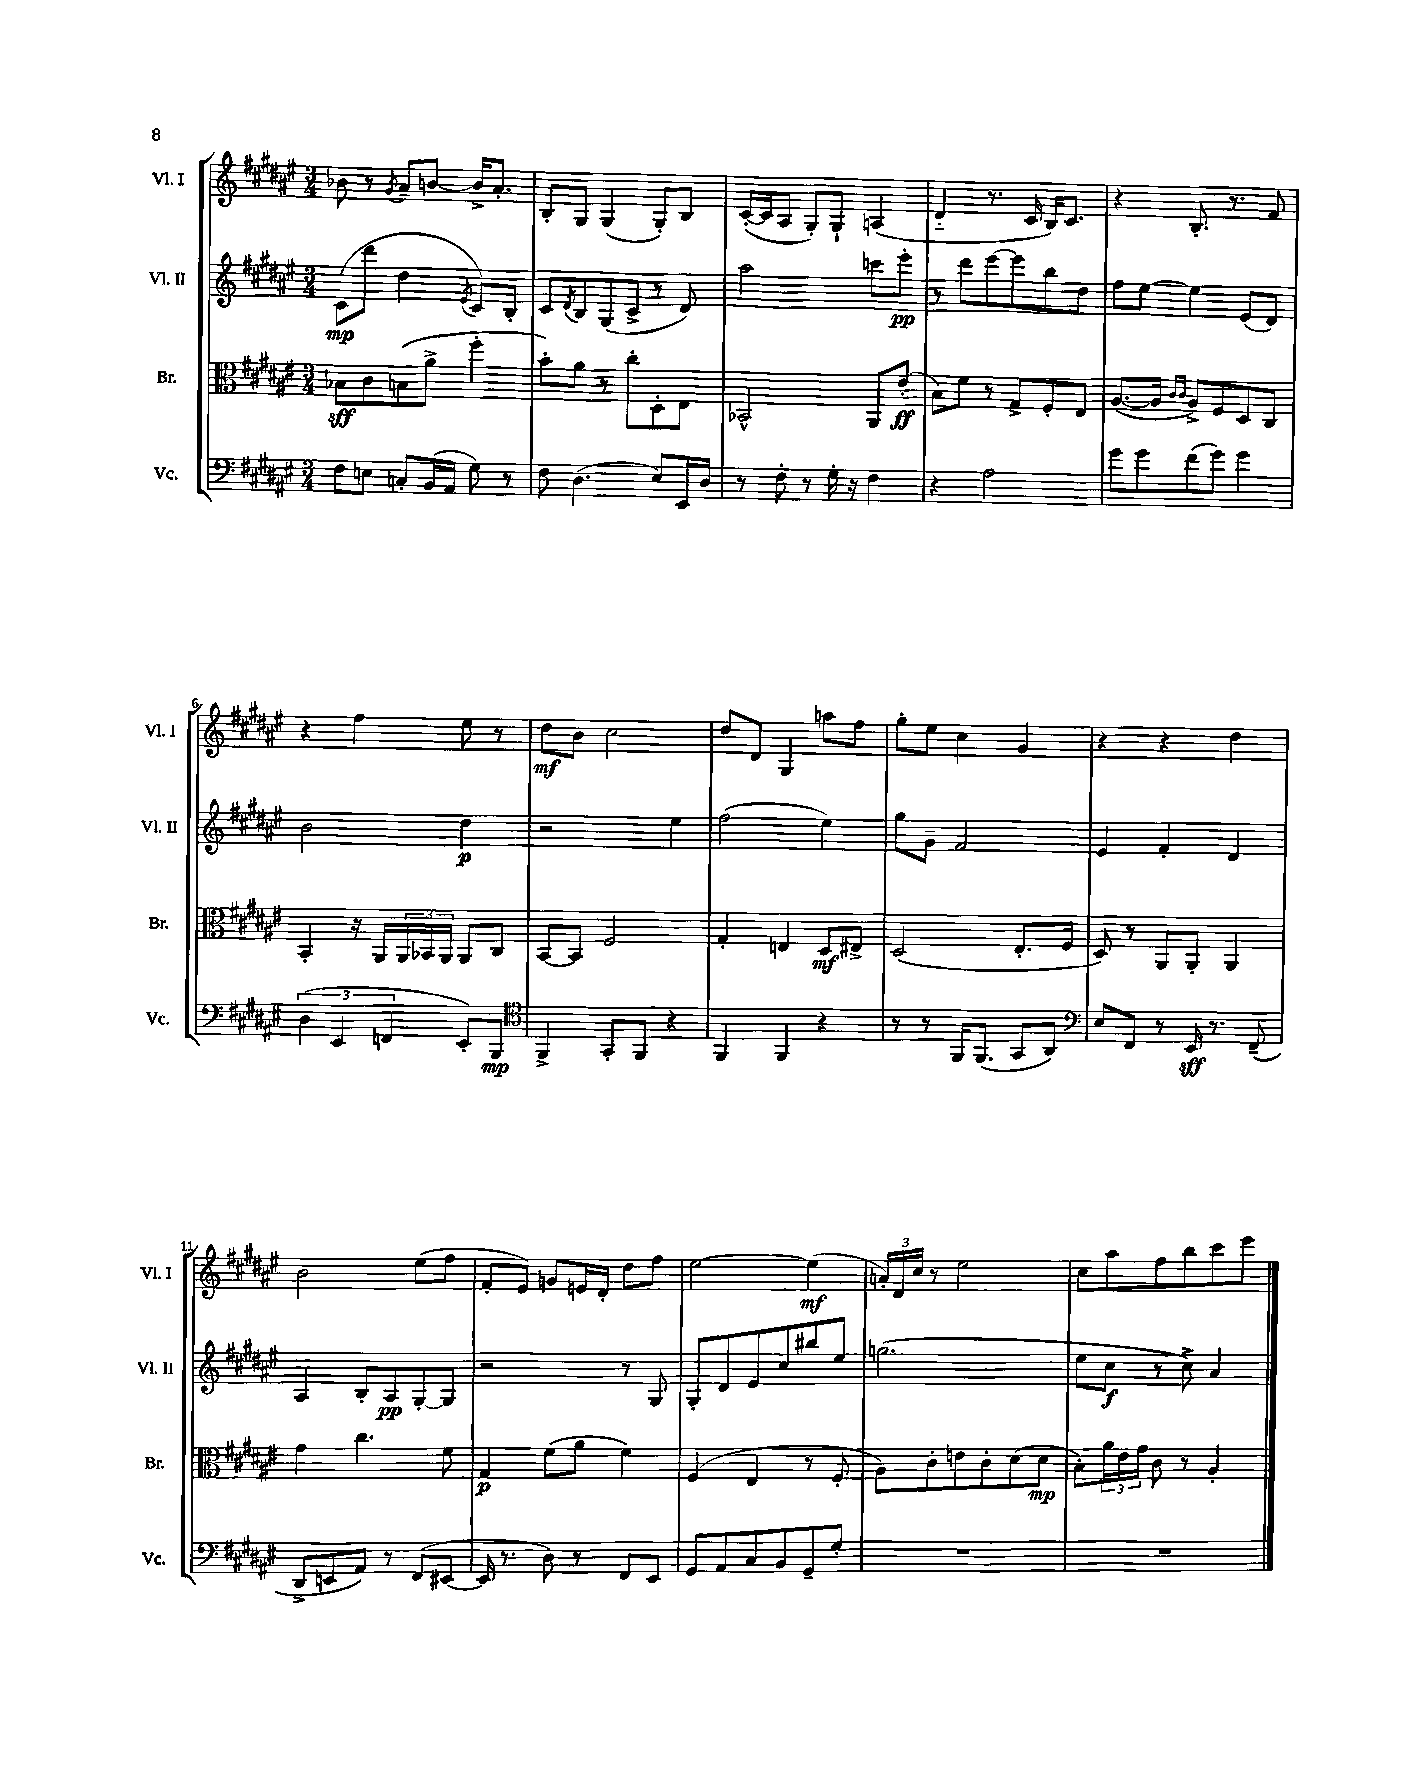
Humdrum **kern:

**kern	**dynam	**kern	**dynam	**kern	**dynam	**kern	**dynam
*part4	*part4	*part3	*part3	*part2	*part2	*part1	*part1
*staff4	*staff4	*staff3	*staff3	*staff2	*staff2	*staff1	*staff1
*I"Vc.	*	*I"Br.	*	*I"Vl. II	*	*I"Vl. I	*
*I'Vc.	*	*I'Br.	*	*I'Vl. II	*	*I'Vl. I	*
*clefF4	*	*clefC3	*	*clefG2	*	*clefG2	*
*k[f#c#g#d#a#e#]	*	*k[f#c#g#d#a#e#]	*	*k[f#c#g#d#a#e#]	*	*k[f#c#g#d#a#e#]	*
*M3/4	*	*M3/4	*	*M3/4	*	*M3/4	*
=1	=1	=1	=1	=1	=1	=1	=1
8F#\L	.	8B-X\L	sff	(8c#\L	mp	8b-X\	.
8En\J	.	8c#\	.	8ddd#\J	.	8r	.
.	.	.	.	.	.	8qg#/	.
8Cn'/L	.	(8Bn\	.	4dd#\	.	8a#~/L	.
(16BB/L	.	8a#^\J	.	.	.	[8bn/J	.
16AA#/JJ	.	.	.	.	.	.	.
.	.	.	.	8qe#/	.	.	.
8G#\)	.	4ff#'\	.	8c#/L)	.	16b^/KL]	.
.	.	.	.	.	.	8.a#'/J	.
8r	.	.	.	8B'/J	.	.	.
=2	=2	=2	=2	=2	=2	=2	=2
8F#\	.	8b'\L)	.	8c#/L	.	8B'/L	.
.	.	.	.	8qd#/	.	.	.
(4.D#\	.	8a#\J	.	8B/	.	8G#/J	.
.	.	8r	.	(8G#/	.	(4G#/	.
.	.	8cc#'\L	.	8c#^/J	.	.	.
8E#/L)	.	8D#'\	.	8r	.	8G#'/L)	.
16EE#/L	.	8E#\J	.	8d#/)	.	8B/J	.
16D#/JJ	.	.	.	.	.	.	.
=3	=3	=3	=3	=3	=3	=3	=3
8r	.	2BB-X^^/	.	2aa#\	.	([16c#'/LL	.
.	.	.	.	.	.	16c#/J]	.
8F#'\	.	.	.	.	.	8A#/J	.
8r	.	.	.	.	.	8G#'/L)	.
16G#'\	.	.	.	.	.	8G#`/J	.
16r	.	.	.	.	.	.	.
4F#\	.	8AA#/L	.	8cccn\L	.	(4An/	.
.	.	(8e#'/J	ff	8eee#'\J	pp	.	.
=4	=4	=4	=4	=4	=4	=4	=4
4r	.	8B\L)	.	8r	.	4d#/	.
.	.	8f#\J	.	8ddd#\L	.	.	.
2A#\	.	8r	.	[8eee#\	.	8.r	.
.	.	8G#^/L	.	8eee#\]	.	.	.
.	.	.	.	.	.	16c#/	.
.	.	8F#'/	.	8bb\	.	16B/KL)	.
.	.	.	.	.	.	8.c#/J	.
.	.	8E#/J	.	8dd#\J	.	.	.
=5	=5	=5	=5	=5	=5	=5	=5
8g#\L	.	([8.A#/L	.	8ff#\L	.	4r	.
8g#\	.	.	.	[8ee#\J	.	.	.
.	.	16A#/Jk]	.	.	.	.	.
.	.	16qqc#/LL	.	.	.	.	.
.	.	16qqc#/JJ	.	.	.	.	.
(8f#\	.	8A#^/L)	.	4ee#\]	.	8.B'/	.
8g#\J)	.	8F#/	.	.	.	.	.
.	.	.	.	.	.	8.r	.
4g#\	.	8D#/	.	(8e#/L	.	.	.
.	.	8C#/J	.	8d#/J)	.	8f#/	.
!!LO:LB:g=z
=6	=6	=6	=6	=6	=6	=6	=6
(6D#\	.	4BB'/	.	2b\	.	4r	.
6EE#/	.	.	.	.	.	.	.
.	.	16r	.	.	.	4ff#\	.
.	.	16AA#/LL	.	.	.	.	.
6FFn/	.	.	.	.	.	.	.
.	.	24AA#/	.	.	.	.	.
.	.	24BB-X/	.	.	.	.	.
.	.	24AA#/JJ	.	.	.	.	.
8EE#'/L)	.	8AA#/L	.	4dd#\	p	8ee#\	.
8BBB/J	mp	8C#/J	.	.	.	8r	.
=7	=7	=7	=7	=7	=7	=7	=7
*clefC4	*	*	*	*	*	*	*
4FF#^/	.	[8BB/L	.	2r	.	8dd#\L	mf
.	.	8BB/J]	.	.	.	8b\J	.
8GG#'/L	.	2F#/	.	.	.	2cc#\	.
8FF#/J	.	.	.	.	.	.	.
4r	.	.	.	4ee#\	.	.	.
=8	=8	=8	=8	=8	=8	=8	=8
4FF#/	.	4G#'/	.	(2ff#\	.	8dd#/L	.
.	.	.	.	.	.	8d#/J	.
4FF#/	.	4En/	.	.	.	4G#/	.
4r	.	8D#/L	mf	4ee#\)	.	8aan\L	.
.	.	8E#X^/J	.	.	.	8ff#\J	.
=9	=9	=9	=9	=9	=9	=9	=9
8r	.	(2D#/	.	8gg#\L	.	8gg#'\L	.
8r	.	.	.	8g#~\J	.	8ee#\J	.
16FF#/KL	.	.	.	2f#/	.	4cc#\	.
(8.FF#/J	.	.	.	.	.	.	.
8GG#/L	.	8.E#'/L	.	.	.	4g#/	.
8AA#/J)	.	.	.	.	.	.	.
.	.	16F#/Jk	.	.	.	.	.
=10	=10	=10	=10	=10	=10	=10	=10
*clefF4	*	*	*	*	*	*	*
8E#/L	.	8D#/)	.	4e#/	.	4r	.
8FF#/J	.	8r	.	.	.	.	.
8r	.	8AA#/L	.	4f#'/	.	4r	.
16EE#/	sff	8AA#'/J	.	.	.	.	.
8.r	.	.	.	.	.	.	.
.	.	4AA#/	.	4d#/	.	4dd#\	.
(8FF#~/	.	.	.	.	.	.	.
!!LO:LB:g=z
=11	=11	=11	=11	=11	=11	=11	=11
8DD#^/L	.	4g#\	.	4A#/	.	2b\	.
8EEn/	.	.	.	.	.	.	.
8AA#/J)	.	4.cc#\	.	8B'/L	.	.	.
8r	.	.	.	8A#/	pp	.	.
(8FF#/L	.	.	.	[8G#'/	.	(8ee#\L	.
[8EE#X/J	.	8f#\	.	8G#/J]	.	8ff#\J	.
=12	=12	=12	=12	=12	=12	=12	=12
16EE#/]	.	4G#/	p	2r	.	8f#'/L	.
8.r	.	.	.	.	.	.	.
.	.	.	.	.	.	8e#/J)	.
8D#\)	.	(8f#\L	.	.	.	8gn/L	.
8r	.	8a#\J	.	.	.	16en/L	.
.	.	.	.	.	.	16d#'/JJ	.
8FF#/L	.	4f#\)	.	8r	.	8dd#\L	.
8EE#/J	.	.	.	8G#/	.	8ff#\J	.
=13	=13	=13	=13	=13	=13	=13	=13
8GG#/L	.	(4F#/	.	8G#'/L	.	[2ee#\	.
8AA#/	.	.	.	8d#/	.	.	.
8C#/	.	4E#/	.	8e#/	.	.	.
8BB/	.	.	.	8cc#/	.	.	.
8GG#~/	.	8r	.	8bb#X/	.	(4ee#\]	mf
8G#'/J	.	8F#'/	.	8ee#/J	.	.	.
=14	=14	=14	=14	=14	=14	=14	=14
2.r	.	8A#\L)	.	(2.ggn\	.	24an'/LL)	.
.	.	.	.	.	.	24d#/	.
.	.	.	.	.	.	24cc#/JJ	.
.	.	8c#'\	.	.	.	8r	.
.	.	8en\	.	.	.	2ee#\	.
.	.	8c#'\	.	.	.	.	.
.	.	(8d#\	.	.	.	.	.
.	.	8d#\J	mp	.	.	.	.
=15	=15	=15	=15	=15	=15	=15	=15
2.r	.	8B'\L)	.	8ee#\L	.	8cc#\L	.
.	.	24a#\L	.	8cc#\J	f	8aa#\	.
.	.	24e#\	.	.	.	.	.
.	.	24g#\JJ	.	.	.	.	.
.	.	8c#\	.	8r	.	8ff#\	.
.	.	8r	.	8cc#^\)	.	8bb\	.
.	.	4A#'/	.	4a#/	.	8ccc#\	.
.	.	.	.	.	.	8eee#\J	.
==	==	==	==	==	==	==	==
*-	*-	*-	*-	*-	*-	*-	*-
